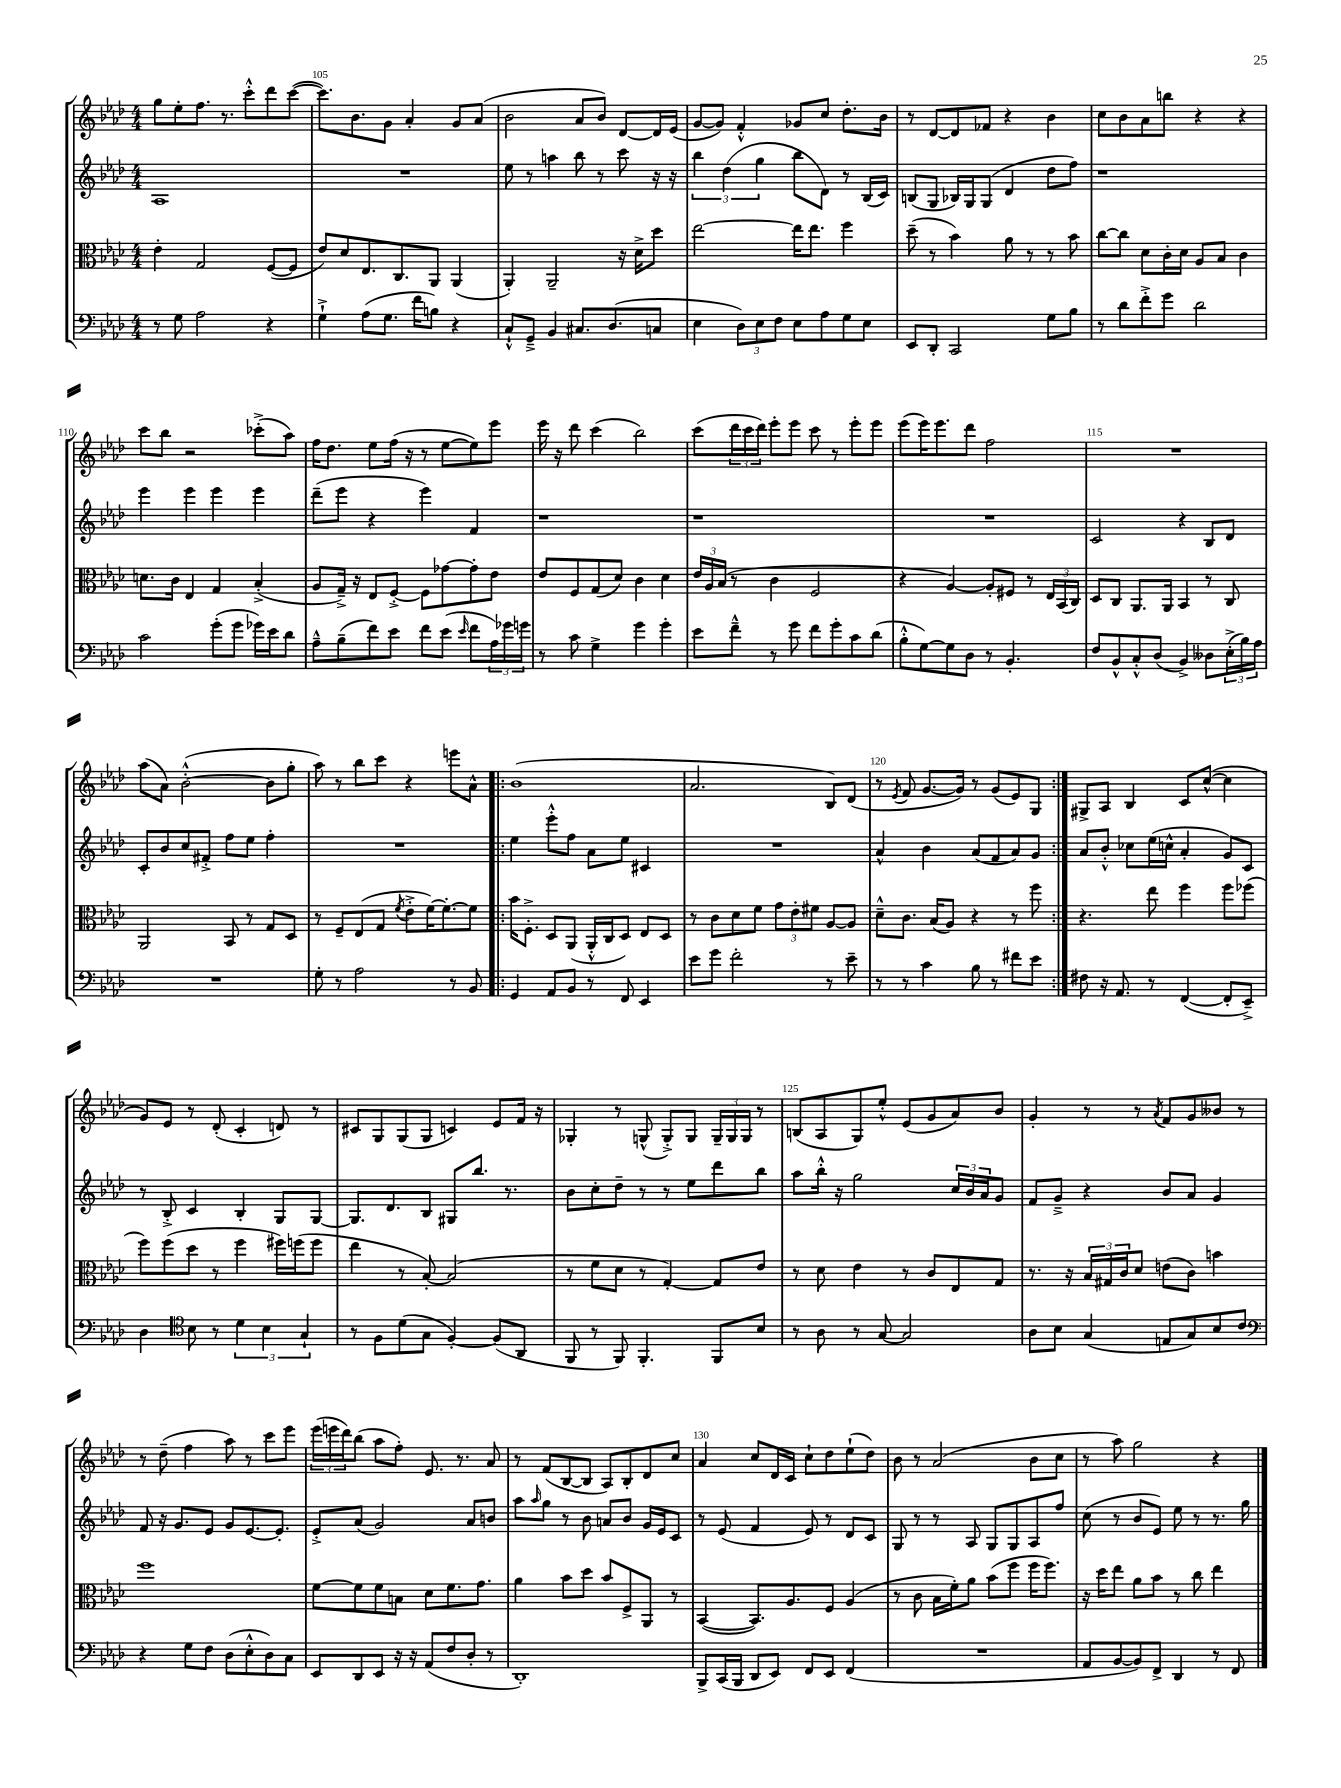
<<
\new StaffGroup <<
\new Staff = "s0" {
    \clef treble \key aes \major \numericTimeSignature \time 4/4
    g''8 ees''8-. f''8. r8. c'''8-.-^ des'''8 c'''8~( |
    c'''8.) bes'8. g'8 aes'4-. g'8 aes'8( |
    bes'2 aes'8 bes'8) des'8~ des'16 ees'16( |
    g'8~ g'8) f'4-.-^ ges'8 c''8 des''8.-. bes'16 |
    r8 des'8~ des'8 fes'8 r4 bes'4 |
    c''8 bes'8 aes'8 b''8 r4 r4 |
    c'''8 bes''8 r2 ces'''8-.->( aes''8) |
    f''16 des''8. ees''8 f''16( r16 r8 ees''8~ ees''8) ees'''8 |
    ees'''16 r16 des'''8 c'''4( bes''2) |
    c'''8( \tuplet 3/2 { des'''16 c'''16 des'''16) } ees'''8-. ees'''8 c'''8 r8 ees'''8-. ees'''8 |
    ees'''8( ees'''16) ees'''8. des'''8 f''2 |
    R1 |
    aes''8( aes'8) bes'2~-.-^( bes'8 g''8-. |
    aes''8) r8 bes''8 c'''8 r4 e'''8 aes'8-^ |
    \repeat volta 2 { bes'1( |
    aes'2. bes8) des'8( |
    r8 \acciaccatura { ees'8 } f'8 g'8.~ g'16) r8 g'8( ees'8) g8 | }
    gis8-> aes8 bes4 c'8 c''8~-^( c''4 |
    g'8) ees'8 r8 des'8-.( c'4-. d'8) r8 |
    cis'8 g8 g8( g8 c'4) ees'8 f'16 r16 |
    ges4-. r8 g8-^( g8-.->) g8 \tuplet 3/2 { g16-- g16 g16 } r8 |
    b8( aes8 g8) ees''8-.-^ ees'8( g'8 aes'8) bes'8 |
    g'4-. r8 r8 \acciaccatura { aes'8 } f'8 g'8 beses'8 r8 |
    r8 des''8--( f''4 aes''8) r8 c'''8 ees'''8 |
    \tuplet 3/2 { ees'''16( e'''16 des'''16) } bes''8( aes''8 f''8-.) ees'8. r8. aes'8 |
    r8 f'8( bes8~ bes8 aes8) bes8-. des'8 c''8 |
    aes'4 c''8 des'16 c'16 c''8-! des''8 ees''8-!( des''8) |
    bes'8 r8 aes'2( bes'8 c''8 |
    r8 aes''8) g''2 r4 \bar "|." |
}
\new Staff = "s1" {
    \clef treble \key aes \major \numericTimeSignature \time 4/4
    aes1 |
    R1 |
    ees''8 r8 a''4 bes''8 r8 c'''8 r16 r16 |
    \tuplet 3/2 { bes''4 des''4( g''4 } bes''8 des'8) r8 bes16( c'16) |
    b8( g8 bes16) g16 g8( des'4 des''8 f''8) |
    r1 |
    ees'''4 ees'''4 ees'''4 ees'''4 |
    des'''8--( ees'''8 r4 ees'''4) f'4 |
    r1 |
    r1 |
    R1 |
    c'2 r4 bes8 des'8 |
    c'8-. bes'8 c''8 fis'8-.-> f''8 ees''8 f''4-. |
    R1 |
    \repeat volta 2 { ees''4 ees'''8-.-^ f''8 aes'8 ees''8 cis'4 |
    R1 |
    aes'4-^ bes'4 aes'8( f'8 aes'8) g'8 | }
    aes'8 bes'8-.-^ ces''8 ees''16( c''16-^ aes'4-. g'8) c'8 |
    r8 bes8-.-> c'4 bes4-. g8 g8~ |
    g8. des'8. bes8 gis8 bes''8. r8. |
    bes'8 c''8-. des''8-- r8 r8 ees''8 des'''8 bes''8 |
    aes''8 bes''16-.-^ r16 g''2 \tuplet 3/2 { c''16 bes'16 aes'16 } g'8 |
    f'8 g'8---> r4 bes'8 aes'8 g'4 |
    f'8 r16 g'8. ees'8 g'8 ees'8.~ ees'8.-. |
    ees'8-.-> aes'8( g'2) aes'8 b'8 |
    aes''8 \grace { aes''16 } g''8 r8 bes'8 a'8 bes'8 g'16 ees'16 c'8 |
    r8 ees'8( f'4 ees'8) r8 des'8 c'8 |
    g8 r8 r8 aes8 g8 g8 aes8 f''8 |
    c''8( r8 bes'8 ees'8) ees''8 r8 r8. g''16 \bar "|." |
}
\new Staff = "s2" {
    \clef alto \key aes \major \numericTimeSignature \time 4/4
    ees'4-. g2 f8~( f8 |
    ees'8) des'8 ees8. c8. aes,8 aes,4( |
    aes,4-.) aes,2-- r16 des'16-> des''8 |
    ees''2~ ees''16 ees''8. f''4 |
    des''8--( r8 bes'4) aes'8 r8 r8 bes'8 |
    c''8~ c''8 des'8 c'16-. des'16 aes8 bes8 c'4 |
    d'8. c'16 ees4 g4 bes4-.->( |
    aes8 g16--->) r16 ees8 f8~-.-> f8 ges'8~ ges'8-. ees'8 |
    ees'8 f8 g8( des'8) c'4 des'4 |
    \tuplet 3/2 { ees'16 aes16 bes16( } r8 c'4 f2 |
    r4 aes4~) aes8-. fis8 r8 \tuplet 3/2 { ees16 bes,16( c16) } |
    des8 c8 aes,8. aes,16 bes,4 r8 c8 |
    aes,2 bes,8 r8 g8 des8 |
    r8 f8-- ees8( g8 \acciaccatura { f'8 } ees'8-.-> f'16~) f'8.~-. f'8 |
    \repeat volta 2 { bes'16 f8.-.-> des8 aes,8( aes,16-.-^ c16 des8) ees8 des8 |
    r8 c'8 des'8 f'8 \tuplet 3/2 { g'8 ees'8-. fis'8 } aes8~ aes8 |
    des'8---^ c'8. bes16( aes8) r4 r8 f''8 | }
    r4. ees''8 f''4 f''8 fes''8( |
    f''8) f''8( des''8 r8 f''4 fis''16) f''16( f''8 |
    ees''4 r8 bes8~-.) bes2( |
    r8 f'8 des'8 r8 g4~-.) g8 ees'8 |
    r8 des'8 ees'4 r8 c'8 ees8 g8 |
    r8. r16 \tuplet 3/2 { bes16 gis16 c'16 } des'8 e'8( c'8) b'4 |
    f''1 |
    f'8~ f'8 f'8 b8 des'8 f'8. g'8. |
    aes'4 bes'8 des''8 bes'8 f8-> aes,8 r8 |
    bes,4~( bes,8.) aes8. f8 aes4( |
    r8 c'8 bes16 f'16-.) aes'8 bes'8( f''8 f''16 f''8.) |
    r16 des''16 ees''8 aes'8 bes'8 r8 c''8 ees''4 \bar "|." |
}
\new Staff = "s3" {
    \clef bass \key aes \major \numericTimeSignature \time 4/4
    r8 g8 aes2 r4 |
    g4-!-> aes8( g8. f'16 b8) r4 |
    c8-!-^ g,8---> bes,4 cis8. des8.( c8 |
    ees4 \tuplet 3/2 { des8) ees8 f8 } ees8 aes8 g8 ees8 |
    ees,8 des,8-. c,2 g8 bes8 |
    r8 des'8 f'8-.-> g'8 des'2 |
    c'2 g'8-.( g'8 ges'16) ees'16 des'8 |
    aes8---^ bes8--( f'8) ees'8 f'8 ees'8( \grace { ees'16 } f'8 \tuplet 3/2 { aes16) ges'16 g'16 } |
    r8 c'8 g4-> g'4 g'4-. |
    ees'8 f'8---^ r8 g'8 f'8 g'8-. c'8 des'8( |
    bes8-.-^ g8~) g8 des8 r8 bes,4.-. |
    f8 bes,8-^ c8-.-^ des8( bes,4->) deses8 \tuplet 3/2 { ees16-.->( bes16) aes16 } |
    R1 |
    g8-. r8 aes2 r8 bes,8 |
    \repeat volta 2 { g,4 aes,8 bes,8 r8 f,8 ees,4 |
    ees'8 g'8 f'2-. r8 ees'8-- |
    r8 r8 c'4 bes8 r8 fis'8 ees'8 | }
    fis8 r16 aes,8. r8 f,4~( f,8-. ees,8--->) |
    des4 \clef tenor bes8 r8 \tuplet 3/2 { des'4 bes4 g4-! } |
    r8 f8 des'8( g8 f4~-.) f8( aes,8 |
    f,8 r8 f,8) f,4.-. f,8 bes8 |
    r8 aes8 r8 g8~ g2 |
    aes8 bes8 g4( e8 g8) bes8 c'8 |
    \clef bass r4 g8 f8 des8( ees8-.-^ des8) c8 |
    ees,8 des,8 ees,8 r16 r16 aes,8( f8 des8-. r8 |
    des,1-.) |
    bes,,8-> c,16( bes,,16 des,8 ees,8) f,8 ees,8 f,4( |
    R1 |
    aes,8 bes,8~ bes,8) f,8-> des,4 r8 f,8 \bar "|." |
}
>>
>>
\layout { \context { \Score currentBarNumber = #104 \override BarNumber.break-visibility = ##(#f #t #t) barNumberVisibility = #(every-nth-bar-number-visible 5) } }
